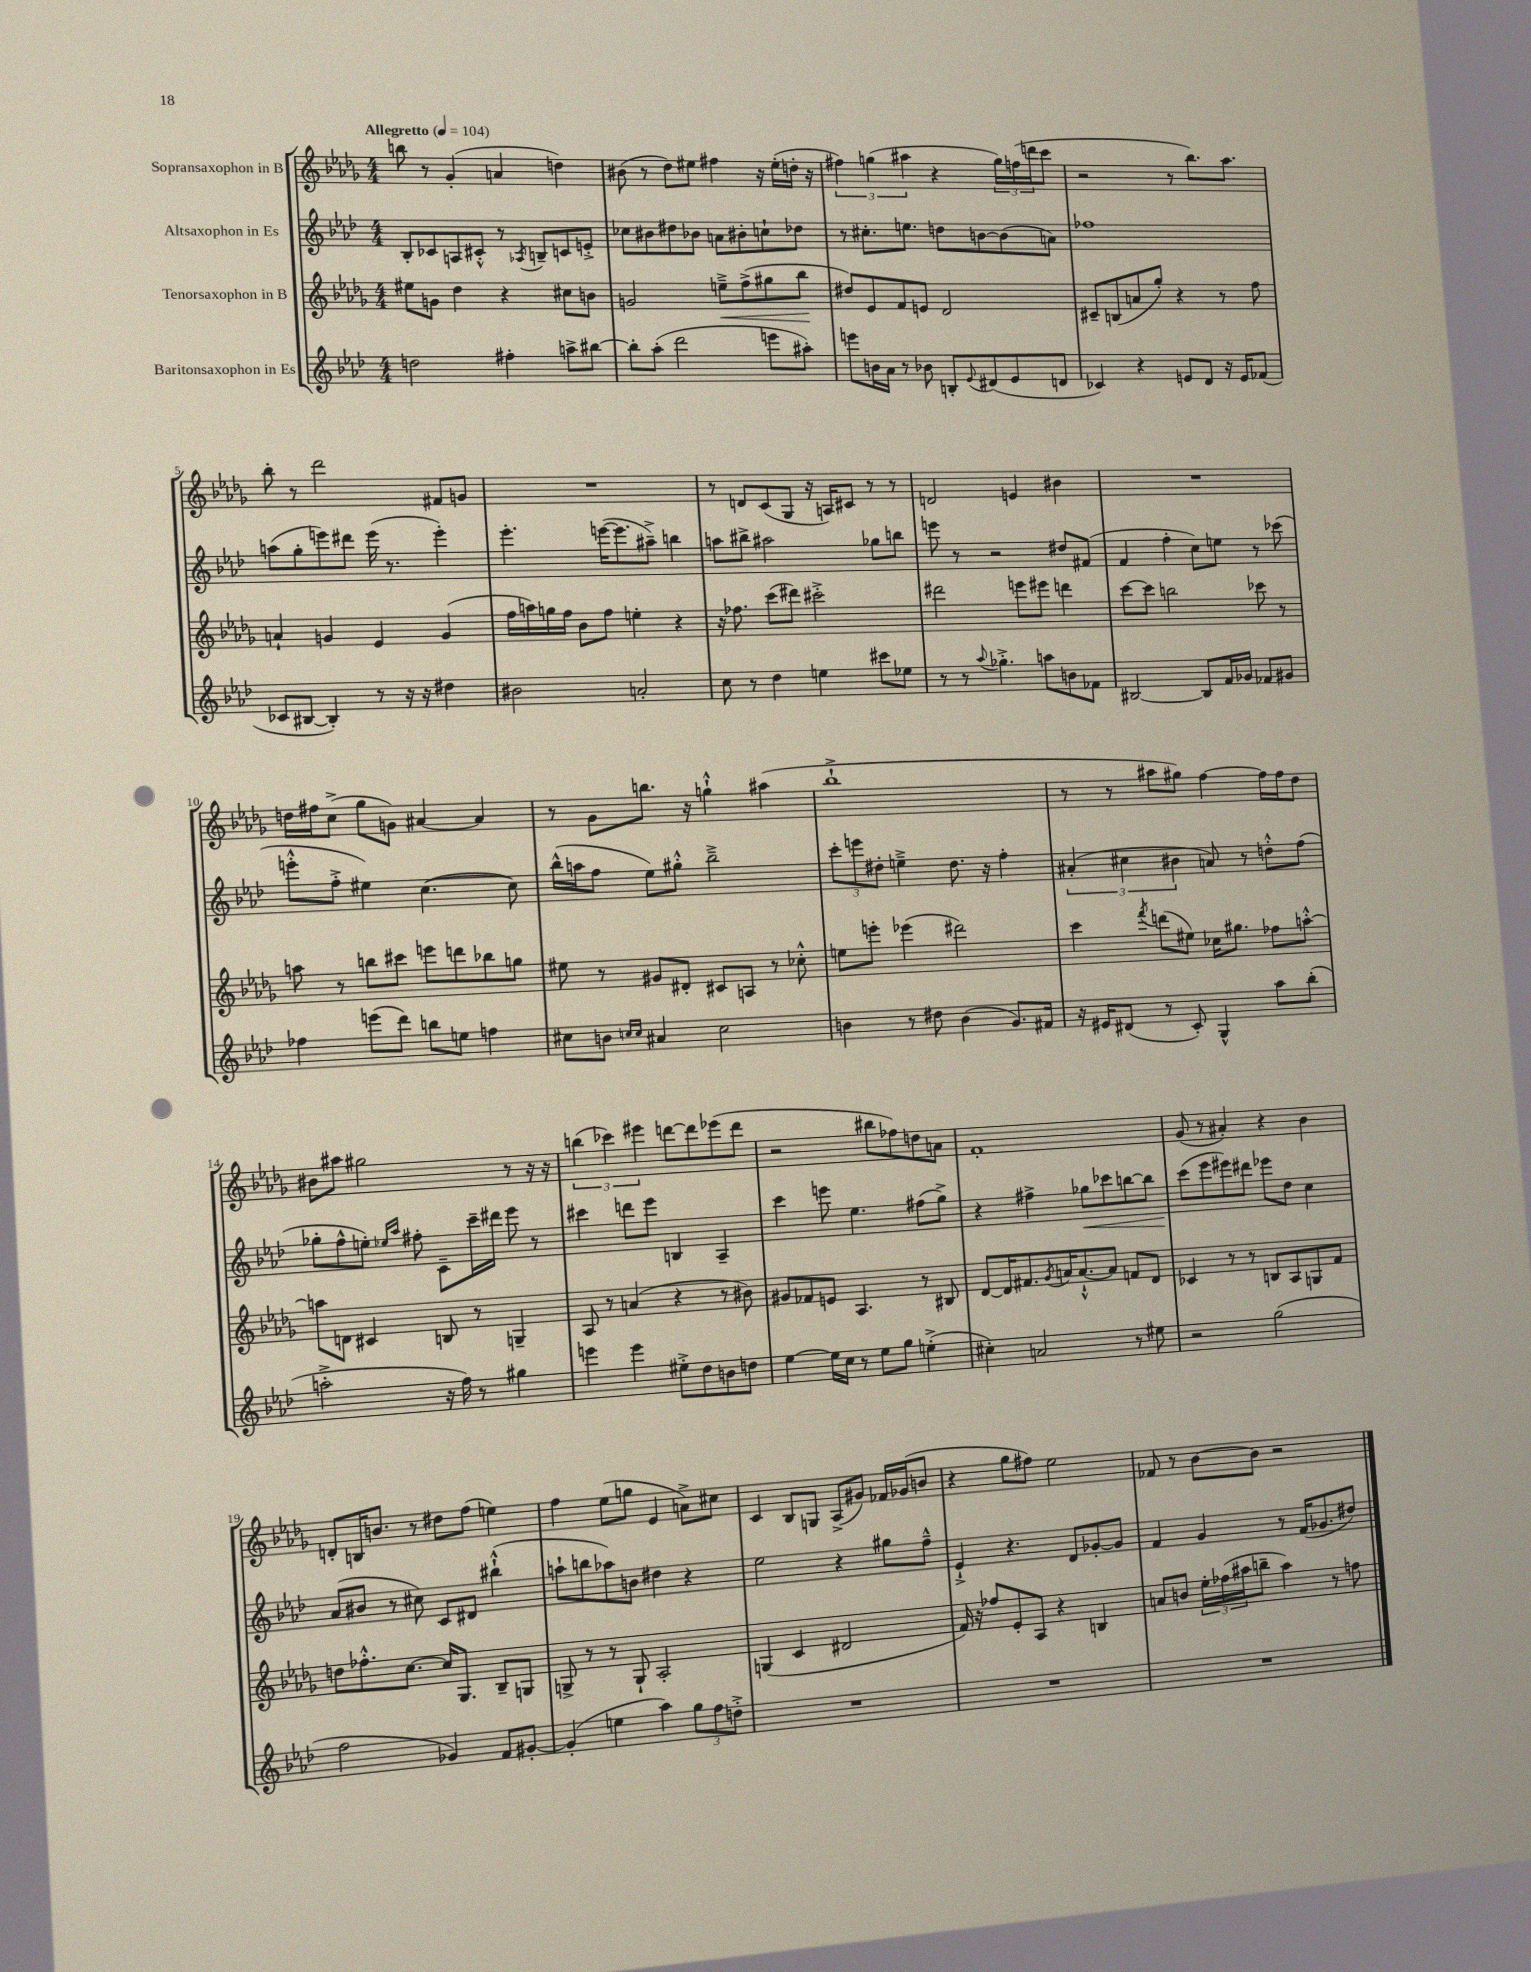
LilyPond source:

<<
\new StaffGroup <<
\new Staff = "s0" \with { instrumentName = "Sopransaxophon in B" } {
    \clef treble \key des \major \numericTimeSignature \time 4/4 \tempo "Allegretto" 4 = 104
    b''8 r8 ges'4-.( a'4 d''4) |
    bis'8( r8 des''8) eis''8 fis''4 r16 eis''16-.( d''16-. r16 |
    \tuplet 3/2 { fis''4) g''4( ais''4 } r4 \tuplet 3/2 { g''16) f''16( d'''16 } c'''8 |
    r2 r8 bes''8.) aes''8. |
    bes''8-. r8 des'''2 fis'8 g'8 |
    R1 |
    r8 d'8 c'8( ges8 r16 a16) cis'8 r8 r8 |
    d'2 e'4 bis'4 |
    R1 |
    d''16 fis''16 c''8->( ges''8 g'8) ais'4~ ais'4 |
    r8 ges'8 b''8. r16 g''4-!-^ ais''4( |
    bes''1-!-> |
    r8 r8 ais''8 gis''8) f''4~ f''16 f''16 des''8 |
    bis'8 ais''8 gis''2 r8 r16 r16 |
    \tuplet 3/2 { b''4( ces'''4) eis'''4 } d'''8~ d'''8 ees'''8( d'''8 |
    r2 bis''8 fes''8) d''8 a'8 |
    f'1-. |
    ges'8( r8 ais'4-.) r4 bes'4 |
    d'8-. b16 b'8. r8 dis''8 f''8( e''4) |
    f''4 ees''8( g''8 ees'4 a'8->) cis''8 |
    c'4 bes8 g8 aes8->( gis'8) fes'16 ges'16( b'8 |
    r4 ges''8 fis''8) ees''2 |
    fes'8 r8 bes'8~ bes'8 r2 \bar "|." |
}
\new Staff = "s1" \with { instrumentName = "Altsaxophon in Es" } {
    \clef treble \key aes \major \numericTimeSignature \time 4/4
    bes8-. ces'8 a8 cis'8-.-^ r8 \acciaccatura { aes8 } b8-- c'8 e'8-.-> |
    ces''8 bis'8 dis''8 bes'8 a'8 bis'8-. c''8-! des''8 |
    r8 cis''8.-. e''8. d''8 b'8~ b'8( a'8) |
    fes''1 |
    a''8( g''8-. e'''8) dis'''8 e'''16( r8. e'''4-.) |
    ees'''4.-. e'''16~( e'''8. ais''8--->) b''4 |
    a''8 bis''8-> ais''2 ges''8 b''8 |
    e'''8 r8 r2 dis''8 fis'8( |
    f'4 f''4-. c''8) e''8 r8 ces'''8( |
    e'''8-.-^ f''8-.-> eis''4) c''4.~( c''8) |
    bes''16-^( a''16 f''8 ees''8) gis''8-.-^ bes''2---> |
    \tuplet 3/2 { c'''8-. e'''8 dis''8-. } e''4---> dis''8. r16 f''4-. |
    \tuplet 3/2 { ais'4-.( cis''4 bis'4 } a'8) r8 d''8-.-^ f''8( |
    ges''8-. f''8-^ e''8-.) \grace { ees''16 aes''16 } fis''8-. c'8-- c'''16-- dis'''16 ees'''8 r8 |
    cis'''4 d'''8 ees'''8 b4 aes4-- |
    c'''4 e'''8 ees''4. fis''8( g''8->) |
    r4 fis''4-> ges''8\< ces'''8 b''8~ b''8 |
    c'''8\!( ees'''8 eis'''8) dis'''8 ees'''8 des''8 c''4 |
    aes'8( bis'8 r8 cis''8) c'8 dis'8 bis''4-!-^( |
    a''8-! b''8 aes''8) b'8 dis''4 r4 |
    ees''2 r4 gis''8 f''8---^ |
    ees'4-!-> r4. des'8 ges'8~-. ges'8 |
    f'4 g'4 r8 f'16( ges'8. dis''8) \bar "|." |
}
\new Staff = "s2" \with { instrumentName = "Tenorsaxophon in B" } {
    \clef treble \key des \major \numericTimeSignature \time 4/4
    eis''8 g'8 des''4 r4 cis''8 b'8 |
    g'2 e''8--->\< f''8->( gis''8 bes''8\! |
    dis''8) ees'8 f'8 e'8 des'2 |
    cis'8-- b8( a'8 ges''8-.) r4 r8 f''8 |
    a'4-! g'4 ees'4 g'4( |
    f''16 a''16) g''16 f''16 bes'8 f''8 e''4-. r4 |
    r16 fes''8. c'''8( dis'''8) cis'''2-.-> |
    dis'''2 e'''8 eis'''8 d'''4 |
    c'''8~ c'''8 b''2 ces'''8 r8 |
    a''8 r8 b''8 cis'''8 e'''8 d'''8 bes''8 g''8 |
    eis''8 r8 gis'8 dis'8-. cis'8 a8 r8 ces''8-.-^ |
    e''8 e'''8-. ees'''4( dis'''2) |
    c'''4 \acciaccatura { f'''8 } d'''8( eis''8) ces''16 gis''8. fes''8 a''8~-.-^ |
    a''8 d'8 cis'4 b8 r8 g4-- |
    aes8 r8 a'4( r4 r8 bis'8) |
    gis'8 fes'8 e'8 aes4. r8 bis8 |
    des'8~ des'16 fis'8. \acciaccatura { ges'8 } a'16 a'8.~-!-^ a'8 f'8 des'8 |
    ces'4 r8 r8 b8 aes8 g8 f'8 |
    d''8 fes''8.-.-^ c''8.~ c''16 ges8. bes8-- g8 |
    g8-> r8 r8 g8-! aes2-. |
    g4( c'4 dis'2 |
    f'16) r16 fes''8 ees'8-. aes8 r4 b4 |
    a'8 b'8 \tuplet 3/2 { ees''16-. fes''16( ais''16 } b''8-- ais''4) r8 f''8 \bar "|." |
}
\new Staff = "s3" \with { instrumentName = "Baritonsaxophon in Es" } {
    \clef treble \key aes \major \numericTimeSignature \time 4/4
    d''2 fis''4-. a''8-> bis''8~ |
    bis''8-. aes''8-.( des'''2 e'''8 ais''8-.) |
    e'''8 b'16 aes'16 r8 bes'8 b8-. \appoggiatura { ees'8 } dis'8( ees'8 d'8 |
    ces'4) r4 e'8 des'8 r16 e'16 fes'8( |
    ces'8 bis8~ bis4-.) r8 r16 r16 dis''4 |
    bis'2 a'2-. |
    c''8 r8 des''4 e''4 cis'''8 ees''8 |
    r8 r8 \appoggiatura { aes''8 } ges''4.-.-> a''8 b'8 fes'8 |
    bis2~ bis8 f'16 ges'16 fes'8 gis'8 |
    fes''4 e'''8( des'''8) b''8 e''8 f''4 |
    cis''8 b'8 \grace { c''16 c''16 } ais'4 c''2 |
    b'4 r8 dis''8 b'4( g'8.) fis'16 |
    r16 eis'16 dis'8( r8 c'8-.) g4-^ aes''8 bes''8-.( |
    a''2-.-> r16 f''16) r8 gis''4 |
    e'''4 e'''4 eis''8-.-> des''8 b'8 d''8 |
    ees''4~ ees''16 c''16 r8 ees''8 g''8 e''4-.->( |
    cis''4-.) a'2 r8 eis''8 |
    r2 g''2( |
    f''2 ges'4) f'8 gis'8~-. |
    gis'4-.( e''4 aes''4) \tuplet 3/2 { g''8 f''8 d''8-.-> } |
    R1 |
    R1 |
    R1 \bar "|." |
}
>>
>>
